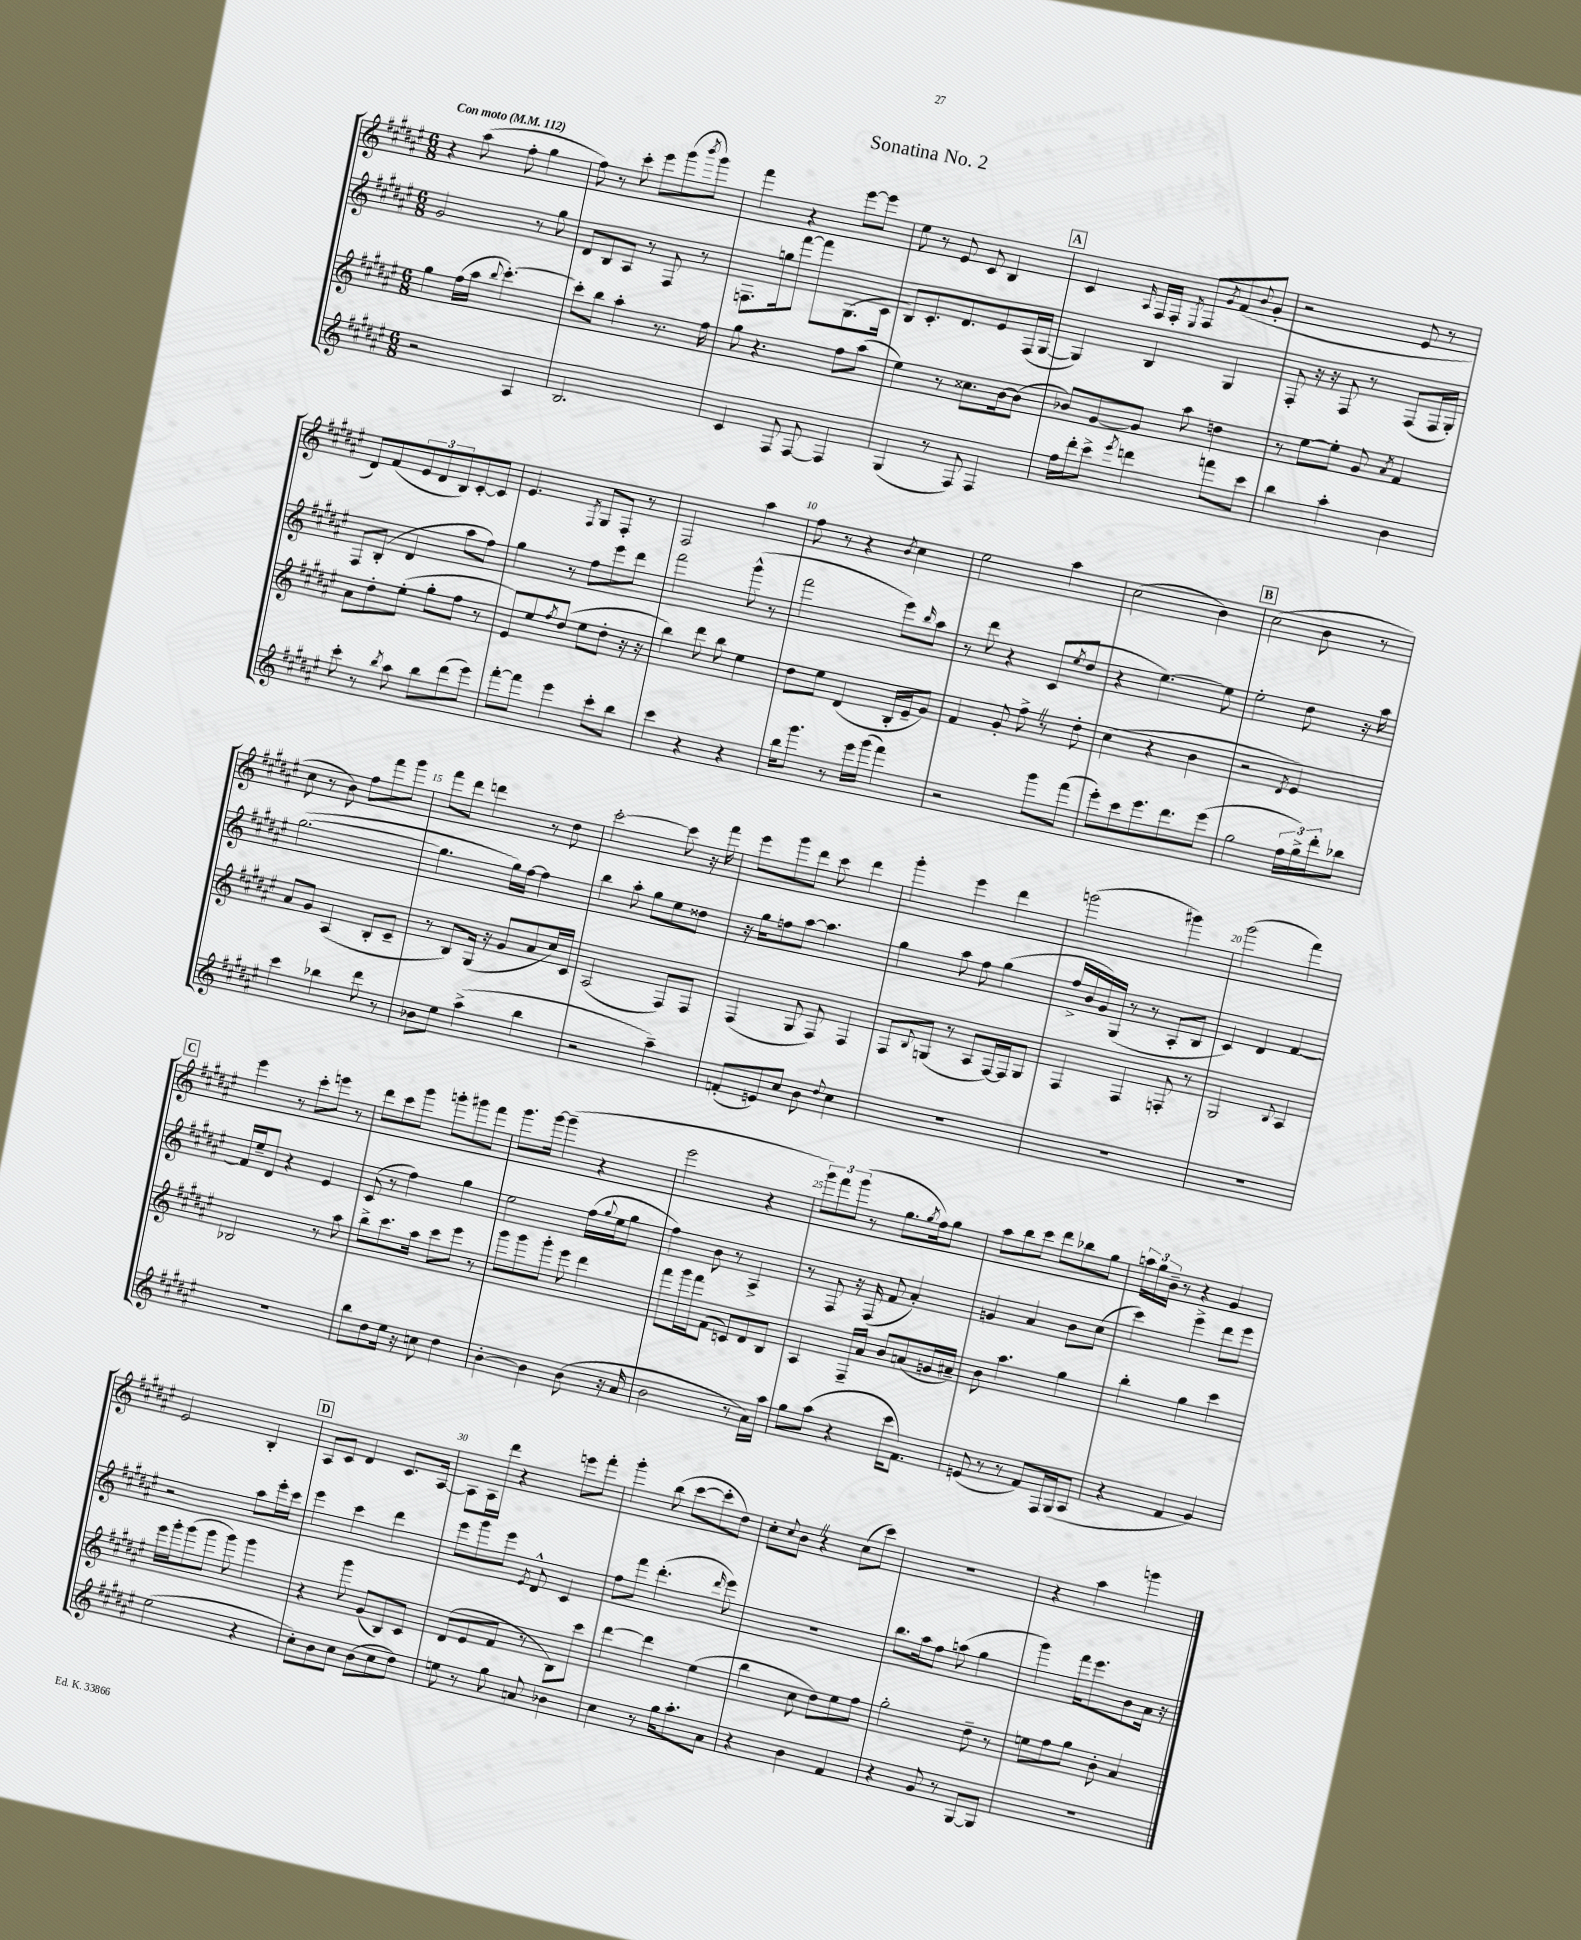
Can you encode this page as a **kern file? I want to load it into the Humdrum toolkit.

**kern	**kern	**kern	**kern
*staff4	*staff3	*staff2	*staff1
*clefG2	*clefG2	*clefG2	*clefG2
*k[f#c#g#d#a#e#]	*k[f#c#g#d#a#e#]	*k[f#c#g#d#a#e#]	*k[f#c#g#d#a#e#]
*M6/8	*M6/8	*M6/8	*M6/8
*MM112	*MM112	*MM112	*MM112
2r	4gg#\	2g#/	4r
.	(16ff#\LL	.	(8aa#\
.	16aa#\JJ	.	.
.	8qqbb/	.	.
.	[4.ccc#'\)	.	8ff#'\
4A#/	.	8r	4gg#\
.	.	8gg#\	.
=	=	=	=
2.B/	8ccc#'\]L	8d#/L	8ff#\)
.	8bb\J	8B/	8r
.	4aa#'\	8A#/J	8ccc#'\
.	.	8r	8eee#\L
.	8.r	8F#/	(8ggg#\
.	.	.	8qbbb/
.	.	8r	8ggg#\J)
.	16ff#\	.	.
=	=	=	=
4c#/	8gg#\	8.F\L	4fff#\
.	4.r	.	.
.	.	16gg\k	.
8F#/	.	[8fff#\J	4r
[8F#/	.	8fff#\]L	.
4F#/]	8ff#\L	(8.G#\	[8eee#\L
.	(8aa#\J	.	8eee#\]J
.	.	16c#\Jk	.
=	=	=	=
(4G#/	4ee#\)	8B/L)	8ee#\
.	.	8.c#'/	8r
8r	8r	.	8e#/
.	.	8.d#/	.
8F#/)	8.cc##\L	.	8c#/
4F#/	.	8e#/	4B/
.	[16b\k	.	.
.	(8b\]J	(16F#/L	.
.	.	[16G#/JJ	.
=	=	=	=
16ff#\LL	8b-/L)	4G#/])	4c#/
16ddd#'\J	.	.	.
8ccc#^\J	[8g#/	.	.
8qeee#/	.	.	16qqA#/
4ddd\	8g#/]J	4B/	16F#/LL
.	.	.	16F#'/JJ
.	.	.	8qE#/
.	8aa#\	.	8F#/L
.	.	.	8qg#/
8fff\L	4dd\	4G#/	(8f#/
.	.	.	8qqb/
8ccc#\J	.	.	8g#'/J
=	=	=	=
4bb\	8r	8F#'/	2r
.	[8ee#\L	16r	.
.	.	16r	.
4aa#'\	8ee#'\]J	8F#/	.
.	8g#/	8r	.
.	8qa#/	.	.
4b\	4f#/	(8F#/L	8e#/
.	.	16F#/L	8r
.	.	16G#'/JJ)	.
=	=	=	=
8ccc#'\	8a#\L	8F#/L	8d#/L)
8r	8dd#'\	(8B'/J	(8f#/
8qbb/	.	.	.
8aa#\	(8ee#'\J	4d#/	12e#/
.	.	.	12d#/
8bb\L	8gg#'\L	.	.
.	.	.	12B/)
(8ddd#\	8ff#\J	8aa#\L	[8c#'/
8eee#\J)	8r	8ff#\J)	8c#/]J
=	=	=	=
[8fff#'\L	8e#/L)	4gg#\	4.e#/
8fff#\]J	8ee#/	.	.
.	8qff#/	.	.
4eee#\	(8dd#/J	8r	.
.	.	.	8qF#/
.	8ee#\L	8ff#\L	8G#/L
8ccc#'\L	8dd#'\J	8eee#\	8F#'/J
8bb\J	16r	8ddd#\J	8r
.	16r	.	.
=	=	=	=
4ccc#\	4bb\)	2fff#\	2F#/
4r	8ddd#\	.	.
.	8bb\	.	.
4r	4ee#\	(8ggg#^^\	4aa#\
.	.	8r	.
=	=	=	=
16bb\LK	8dd#\L	2fff#\	8ff#\
8.ggg#\J	.	.	.
.	8ee#\J	.	8r
8r	(4d#/	.	4r
16eee#\LL	.	.	.
(16ggg#\JJ	.	.	.
.	.	.	8qb/
4fff#\)	16B'/LL	8eee#\L)	4cc#\
.	16e#~/J	.	.
.	.	16qqbb/	.
.	8g#/J)	8aa#\J	.
=	=	=	=
2r	4f#/	8r	2ee#\
.	.	8ddd#\	.
.	8g#'/	4r	.
.	8ff#^\	.	.
8ggg#\L	8r	(8c#/L	4aa#\
.	.	8qee#/	.
(8fff#\J	8dd#'\	8dd#/J	.
=	=	=	=
8eee#'\L)	(4cc#\	4r	(2cc#\
8ccc#\	.	.	.
8.eee#\	4r	[4.ee#\)	.
8.ddd#\	.	.	.
.	4b\	.	4b\)
(8eee#\J	.	8ee#\]	.
=	=	=	=
2gg#\	2r	2ee#'\	(2cc#\
.	8qd#/	.	.
24ff#\LL	4e#/)	8dd#\	8b\
24gg#^\)	.	.	.
24ddd#'\J	.	.	.
8bb-\J	.	16r	8r
.	.	16aa#\	.
=	=	=	=
4ccc#\	8a#/L	([2.gg#\	8cc#\
.	8g#/J	.	8r
4bb-\	(4A#/	.	8b\)
.	.	.	8ff#\L
8ddd#\	8B'/L	.	8fff#\
8r	8c#~/J	.	8ggg#\J
=	=	=	=
8b-\L	8r	4.gg#\]	8fff#\L
8ee#\J	8B/L)	.	8ddd#\J
(4aa#^\	(16G#/Jk	.	4ddd\
.	16r	.	.
.	8g#/L	16gg#\LL)	.
.	.	[16ff#\JJ	.
4bb\	8a#/	4ff#\]	8r
.	16cc#/L)	.	8dd#\
.	16c#/JJ	.	.
=	=	=	=
2r	(2A#/	4bb\	[2ccc#'\
.	.	8aa#'\	.
.	.	8gg#\L	.
4aa#~\)	8F#/L)	8ee#\	8ccc#\]
.	8F#/J	8dd##\J	16r
.	.	.	16fff#\
=	=	=	=
(8f'/L	(4F#/	16r	8eee#\L
.	.	16gg#\LK	.
8e/)	.	8ff\	8ggg#\
8cc#/J	8G#/	[8aa#\J	8ddd#\J
8b\	8F#/)	4.aa#\]	8ccc#\
8qqdd#/	.	.	.
4cc#\	4F#/	.	4ddd#\
=	=	=	=
2.r	8F#/L	4gg#\	4ggg#'\
.	8qqB/	.	.
.	(8G/J	.	.
.	8r	8aa#\	4eee#\
.	8A#/L	8ff#\	.
.	[16F#/L)	(4gg#\	4ddd#\
.	16F#/]J	.	.
.	8G/J	.	.
=	=	=	=
2.r	4F#/	16ff#^/LL	(2ggg\
.	.	16b/	.
.	.	16g#/)	.
.	.	(16G#/JJ	.
.	4F#/	8r	.
.	.	8r	.
.	8F'/	8A#'/L	4ggg#\)
.	8r	8B/J	.
=	=	=	=
2.r	2G#/	4c#/)	(2ggg#\
.	.	4d#/	.
.	8qqB/	.	.
.	4A#/	[4f#/	4fff#\)
=	=	=	=
2.r	2B-/	16f#/]LL	4eee#\
.	.	16ee#~/J	.
.	.	8d#/J	.
.	.	4r	8r
.	.	.	8ccc#'\L
.	8r	4e#/	8eee\J
.	8aa#\	.	8r
=	=	=	=
8bb\L	8bb^\L	(8c#/	8ddd#\L
8dd#\	8.ccc#\	8r	8ccc#\
16ee#\Jk	.	4ff#\)	8ggg#\J
16r	16aa#\Jk	.	.
8cc\	8ccc#\L	.	8ggg'\L
4dd#\	8eee#\J	4gg#\	8ggg#\
.	8r	.	8fff#\J
=	=	=	=
[4b'\	8ggg#\L	2ee#\	8.ggg#\L
.	8ggg#\	.	.
.	.	.	[16ggg#\Jk
4b\]	8ggg#'\J	.	(4ggg#~\]
.	8eee#\	.	.
(8b\	4ddd#\	(16ff#\LL	4r
.	.	8qqgg#/	.
.	.	16ee#\J	.
16r	.	8gg#\J	.
16a#/	.	.	.
=	=	=	=
2b\	8fff#\L	4ff#\)	2eee#\
.	16ggg#\L	.	.
.	16fff#\J	.	.
.	(8f#\J	8b\	.
.	8c/L)	8r	.
8r	8d#/	4A#^/	4r
16a#\LL)	8B/J	.	.
16aa#\JJ	.	.	.
=	=	=	=
8gg#\L	4A#/	8r	12ggg#\L)
.	.	.	12fff#\
(8aa#\J	.	8F#/	.
.	.	.	(12ggg#\J
4r	16F#~/LL	16r	8r
.	16a#/JJ	(16F#/	.
.	8b/L	8f#/	8.gg#\L
16ccc#\LK	(8a/	4a#'/)	.
.	.	.	8qgg#/
8.f#\J)	.	.	16ff#\k)
.	16g/L	.	8gg#\J
.	16a#~/JJ)	.	.
=	=	=	=
(8e/	8b\	4g/	8aa#\L
8r	4.aa#\	.	8bb\
8r	.	4a#/	8ccc#\J
8f#/L)	.	.	8ddd#\L
16F#/L	4gg#\	8b\L	8bb-\
(16G#/J	.	.	.
8A#/J	.	(8cc#\J	8gg#\J
=	=	=	=
4r	4bb'\	4ccc#\)	24aa\LL
.	.	.	24gg#\
.	.	.	24b~\JJ
.	.	.	8r
4f#/	4gg#\	4eee#^\	4r
4g#/)	4ccc#\	8ddd#\L	4g#/
.	.	8eee#\J	.
=	=	=	=
(2ee#\	16eee#\LL	2r	2e#/
.	16ggg#'\J	.	.
.	(8ggg#\	.	.
.	8ggg#\J	.	.
.	8ggg#\)	.	.
4r	4ggg#\	8aa#\L	4B'/
.	.	16eee#'\L	.
.	.	16ccc#\JJ	.
=	=	=	=
8cc#'\L)	4r	4eee#\	8A#/L
8b\	.	.	8c#/J
8cc#\J	8ggg#\	4ccc#\	4d#/
(8b\L	(8g#/L	.	.
8cc#\	8B/)	4ddd#\	8.c#/L
8dd#\J)	8c#/J	.	.
.	.	.	[16A#/Jk
=	=	=	=
8ee\	(8d#/L	8eee#\L	8A#\]L
8r	8e#/	8ggg#\	16A#\L
.	.	.	16ddd#\JJ
8gg#\	8f#/J	8eee#\J	4r
.	.	8qe#/	.
8a/	8r	8d#^^/	.
4b-\	8B\L)	4c#/	8eee\L
.	8ccc#\J	.	8fff#'\J
=	=	=	=
4cc#\	[4ddd#\	8ff#\L	4ggg#'\
.	.	8fff#\J	.
8r	4ddd#\]	(4.ddd#'\	(8bb\
16gg#\LK	.	.	[8ccc#\L
8.aa#'\	.	.	.
.	(4ee#\	.	8ccc#'\]
.	.	16qqddd#/	.
8a#\J	.	8eee#\)	8dd#\J)
=	=	=	=
4r	4bb\	2.r	8cc#'\L
.	.	.	8qqcc#/
.	.	.	8b\J
4b\	8cc#\	.	4r
.	8dd#\L)	.	.
4f#/	8ee#\	.	(8cc#\L
.	8ff#\J	.	8ccc#\J)
=	=	=	=
4r	2gg#'\	8.bb\L	2.r
.	.	16aa#\k	.
8g#/	.	8ff#\J	.
8r	.	(8aa\	.
[8G#/L	8dd#~\	4gg#\	.
8G#/]J	8r	.	.
=	=	=	=
2.r	8ee\L	4ggg#\)	4r
.	8ff#\	.	.
.	8gg#\J	16fff#\LK	4aa#\
.	.	8.eee#\	.
.	8b'\	.	.
.	4a#/	8b\	4ggg\
.	.	16a#\Jk	.
.	.	16r	.
==	==	==	==
*-	*-	*-	*-
